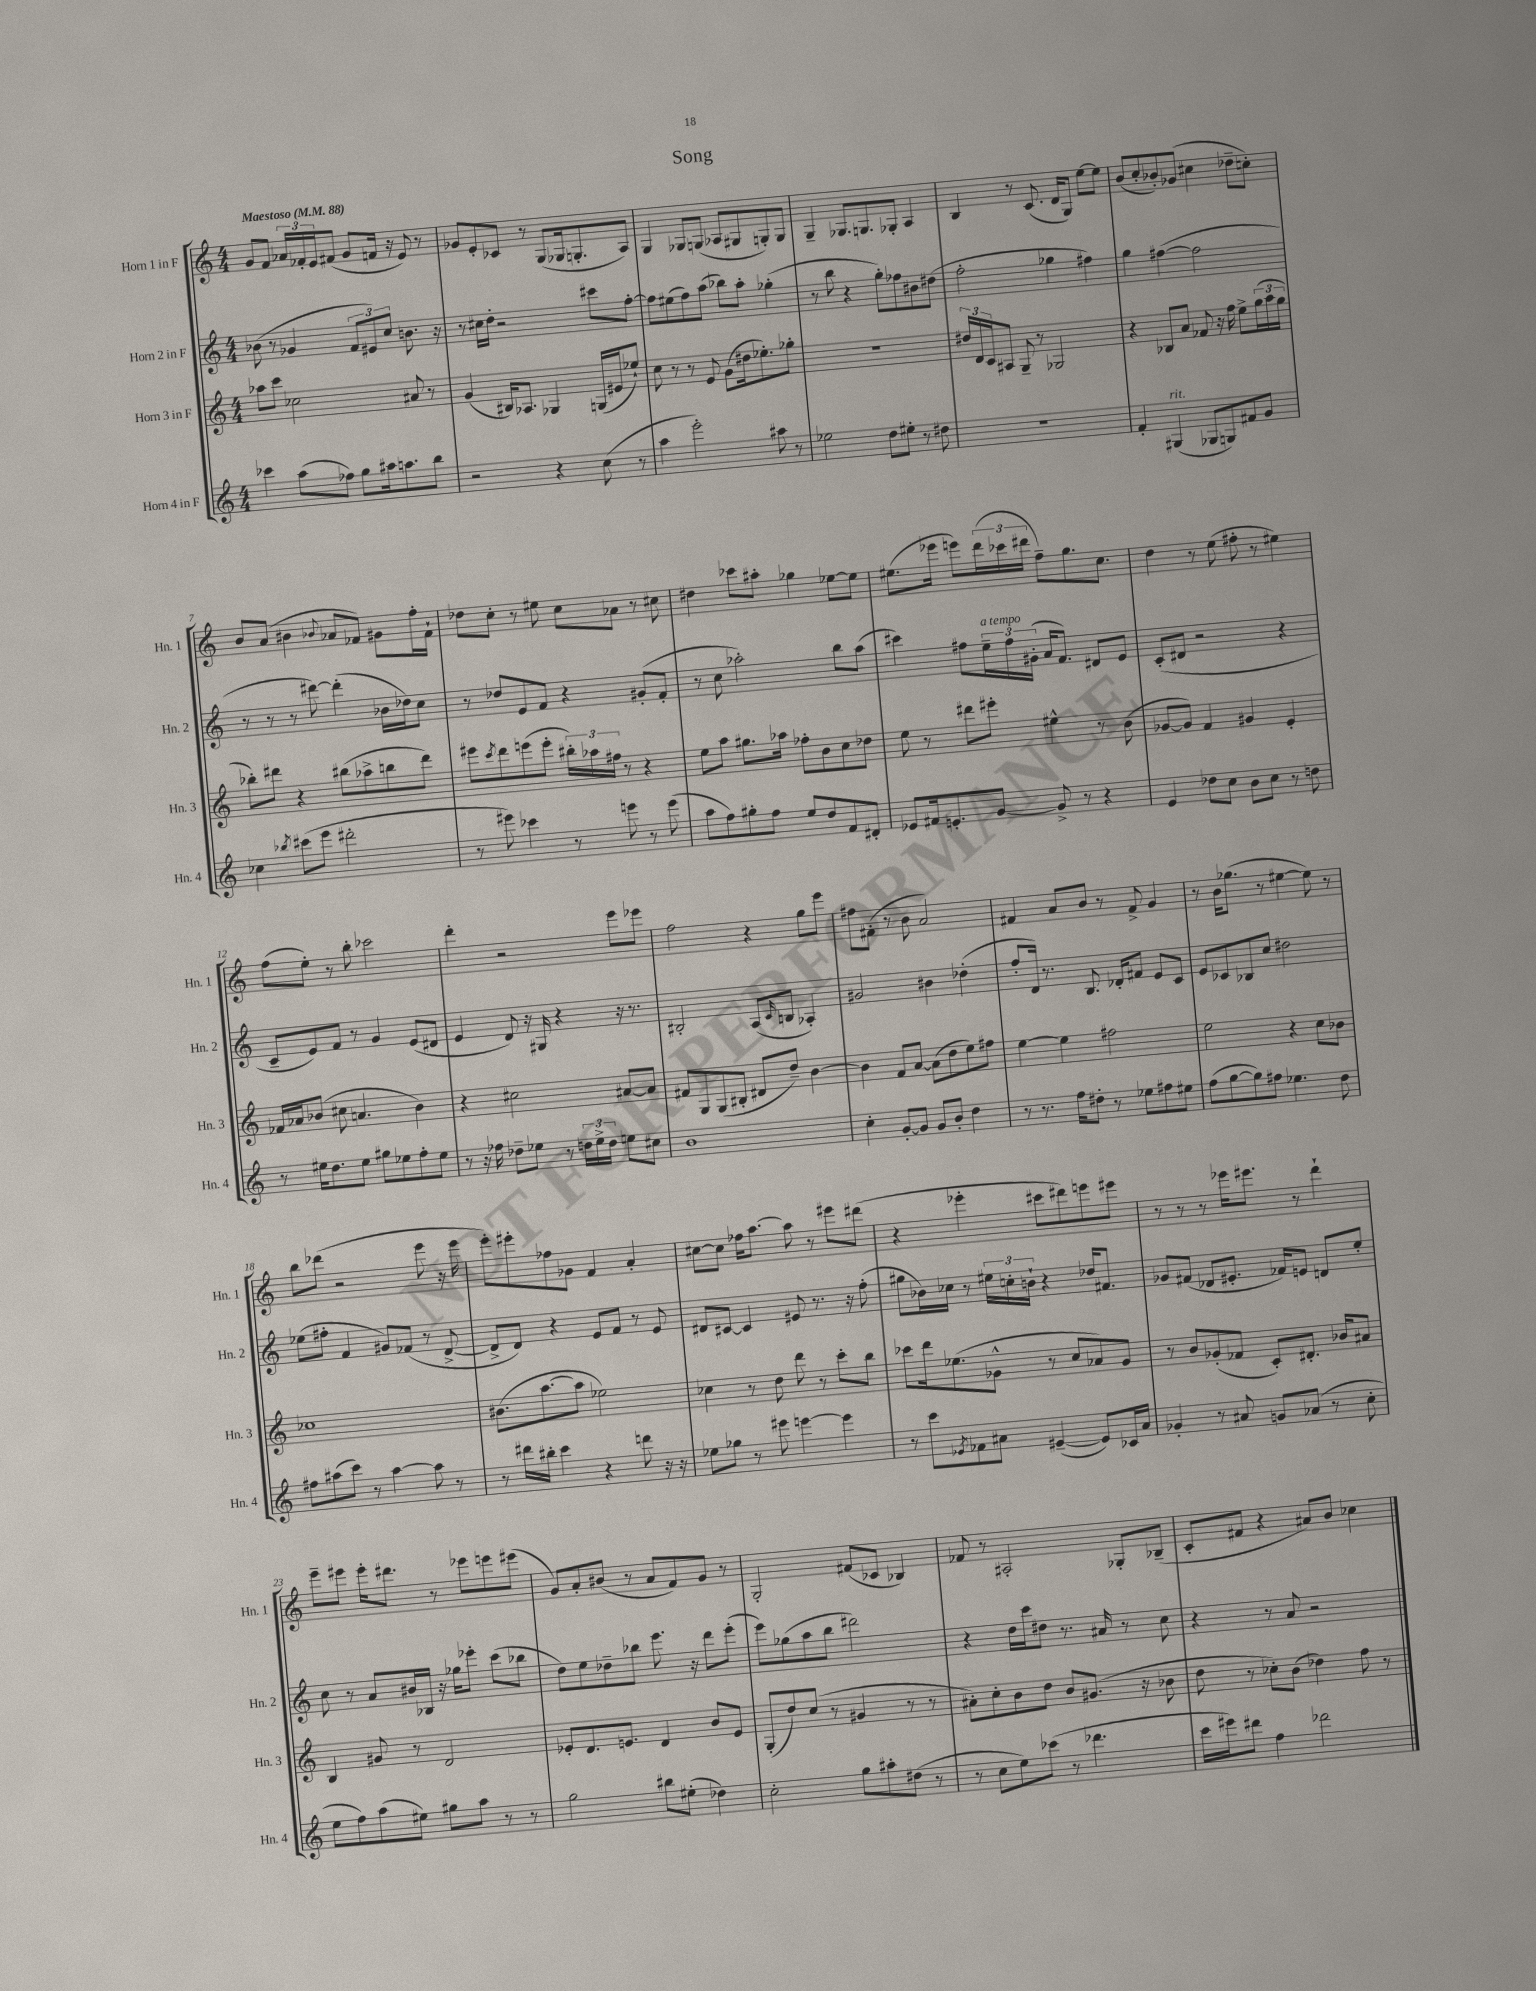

**kern	**kern	**kern	**kern
*staff4	*staff3	*staff2	*staff1
*clefG2	*clefG2	*clefG2	*clefG2
*k[]	*k[]	*k[]	*k[]
*M4/4	*M4/4	*M4/4	*M4/4
*MM88	*MM88	*MM88	*MM88
4ccc-\	8aa-\L	(8b-\	8g/L
.	8ccc\J	8r	8f/J
(8aa\L	2cc-\	4g-/	24a-/LL
.	.	.	24f-'/
.	.	.	24e/J
8ff-\J)	.	.	(8f#/J
8gg\L	.	12f/L	8g/L
.	.	12e#/)	.
16aa#\k	.	.	16f/Jk
.	.	12cc/J	.
8.aa\	.	.	16r
.	8a#/	8.b\	8e/)
8bb\J	8r	.	8r
.	.	16r	.
=	=	=	=
2r	(4g/	8r	8g-/L
.	.	16cc#\LL	8e'/
.	.	16dd'\JJ	.
.	16B#/LK)	2r	8c-/J
.	8.A-/J	.	.
.	.	.	8r
4r	4G-/	.	(8G/L
.	.	.	16G-/k
.	.	.	8.G'/
(8cc\	(16G/LL	8ccc#\L	.
.	16e#/J	.	.
8r	8ee-`/J)	[8ff'\J	8A/J)
=	=	=	=
4aa\	8cc\	8ff\]L	4G/
.	8r	(8ee#\	.
2eee'\)	8r	8ff\)	8G-/L
.	8e/	(8aa\J	(8G/J
.	(8g\L	8bb-\L)	8A-/L
.	16dd#\k	8aa'\J	8G#/
.	8.ee-'\)	.	.
8aa#\	.	(4gg-'\	8G'/)
8r	8gg-'\J	.	8G/J
=	=	=	=
2ee-\	1r	8r	4G~/
.	.	8bb\	.
.	.	4r	8.G-/L
.	.	.	8.G/
8dd\L	.	8gg'\L)	.
8ee#'\J	.	8ff-\	8G-'/J
8r	.	8b#\	4A/
8dd#\	.	(8dd#\J	.
=	=	=	=
1r	24dd#/LL	2ff'\	4B/
.	24d/	.	.
.	24c/J	.	.
.	8A#/J	.	.
.	8G~/	.	8r
.	8r	.	(8.c/
.	2G-/	4gg-\	.
.	.	.	16d/LK
.	.	.	8G/J)
.	.	4ff#\)	[8ee\L
.	.	.	8ee\]J
=	=	=	=
4f'/	4r	4gg\	(8b/L
.	.	.	8cc'/
(4G#/	8B-/L	([4ff#\	8b-'/)
.	8a/J	.	(8g-/J
8G-/L	8f-/	2ff#\]	4cc#\
8G/)	16r	.	.
.	16ff\	.	.
8f#/	8ee^\L	.	8dd-~\L
8g/J	(24gg\L	.	8cc'\J)
.	24aa\	.	.
.	24gg\JJ	.	.
=	=	=	=
4cc-\	8bb-'\L)	8r	8b/L
.	8ddd#\J	8r	(8a/J
8qbb-/	.	.	.
(8ccc#\L	4r	8r	4b#\
8eee\J	.	[8ddd#\)	.
.	.	.	8qqb-/
2ddd#'\	(8bb#\L	(4ddd#'\]	8a-/L
.	8aa-^\	.	8f-/J)
.	8bb\	16b-\LL	8g#\L
.	.	16dd-\J)	.
.	8ddd#\J)	8cc\J	16ff'\L
.	.	.	16f-`\JJ
=	=	=	=
8r	8eee#\L	8r	8dd-\L
.	8qccc/	.	.
8eee#\)	8ddd\	8dd-/L	8cc'\J
4ccc-\	(8eee\	8e/	8r
.	8eee'\J	8f/J	8ee#\
8r	24bb#'\LL)	4r	8cc\L
.	24aa-\	.	.
.	24ff#\JJ	.	.
8eee\	8r	.	8a-\J
8r	4r	(8g#'/L	8r
(8eee\	.	8f'/J	8cc#\
=	=	=	=
8aa\L	8ee\L	8r	4dd#\
8ff\)	8aa\J	8cc\	.
8gg#'\	8.gg#\L	2aa-'\)	8ccc-\L
8ff\J	.	.	8aa#'\J
.	16aa-\Jk	.	.
8ee/L	8ff-'\L	.	4gg-\
8dd/	8b\	.	.
8f/	8cc\	8bb\L	[8ee-\L
8d#'/J	8dd-\J	(8aa-\J	8ee-\]J
=	=	=	=
8e-/L	8ee\	4ccc#\)	(8.ee#\L
16f#/k	8r	.	.
8.e'/	.	.	16eee-\Jk
.	8ddd#\L	8ff#\L	8eee\L)
[8g/J	8eee#'\J	24ee~\L	(24ddd\L
.	.	24ff#\	24ccc-\
.	.	(24g#'\JJ	24ddd#\JJ
8g^/]	4ee#^^\	16a/LK	8ff~\L)
.	.	8.f/J)	.
8r	.	.	8.gg\
4r	8r	8d#/L	.
.	.	.	8.cc\J
.	(8b\	8e/J	.
=	=	=	=
4e/	[8g-/L	(8c'/L	4dd\
.	8g-/]J)	8d#/J	.
8dd-\L	4f/	2r	8r
8cc\J	.	.	(8ee\
8b\L	4g#/	.	8ff#'\
8cc\J	.	.	8r
8r	4e'/	4r	4ee#\)
8dd\	.	.	.
=	=	=	=
8r	16f-/LL	8c~/L	(8ff\L
.	16a-/J	.	.
16ee#\LK	(8b-/J	8e/)	8ee'\J)
8.dd\	.	.	.
.	8cc#\	8f/J	8r
8ee#\J	4.a/	8r	8bb'\
8gg#\L	.	4g/	2ccc-\
8ee-\	.	.	.
8ff'\	4b-\)	(8e/L	.
8ee-\J	.	8d#/J	.
=	=	=	=
8r	4r	4e/	4ddd'\
16r	.	.	.
16ff-\	.	.	.
8dd-~\L	2cc#\	8d/)	2r
8ee-\J	.	16r	.
.	.	16G#/	.
8r	.	4r	.
24dd\LL	.	.	.
24ee-^\	.	.	.
24dd\JJ	.	.	.
8ee\L	[8a#/L	16r	8eee\L
.	.	8.r	.
8cc#\J	8a#/]J	.	8eee-\J
=	=	=	=
1b	8f#/L	2B#'/	2ff\
.	8G/	.	.
.	(8G/	.	.
.	8B#'/J	.	.
.	8d#/L	(8A/L	4r
.	.	16qqc/	.
.	8dd~/J)	8B/J	.
.	[4b\	4A-'/)	8gg\L
.	.	.	8eee\J
=	=	=	=
4cc'\	4b\]	2g#/	8ff#\L
.	.	.	(8f#'\J
[8g'/L	8f/L	.	8r
8g/]J	[8a/J	.	8b\
8g/L	(8a\]L	4b#\	2a/)
8b'/J	8dd\	.	.
4dd\	8ee\)	(4dd-'\	.
.	8ff#\J	.	.
=	=	=	=
8r	[4ee\	8ff'/L	4f#/
8.r	.	16d/Jk)	.
.	.	8.r	.
.	4ee\]	.	8a/L
16ff\LK	.	.	.
8dd#'\J	.	8.B/	8b/J
8r	2ff#\	.	8r
.	.	16d-'/LK	.
8ee-\L	.	8f#/J	8f#^/
8ff#\	.	8e/L	4g/
8ee#\J	.	8c/J	.
=	=	=	=
(8ff\L	2ee\	8e/L	8r
[8gg\	.	8c-/	16b\LK
.	.	.	(8.gg-\J
8gg\])	.	8B-/	.
8ff#\J	.	8cc/J	8r
4.ee-\	4r	2dd#\	[4ee#\
.	8cc\L	.	8ee#\])
8dd\	8b-\J	.	8r
=	=	=	=
8ff#\L	1cc-	(8ee-\L	8bb\L
(8aa#\	.	8ff#'\J	(8ddd-\J
8ccc\J)	.	4f/	2r
8r	.	.	.
[4aa#\	.	8g#/L)	.
.	.	(8f-/J	.
8aa#\]	.	8r	8eee\
8r	.	[8d^/	16r
.	.	.	16eee\
=	=	=	=
8r	(8.b#\L	8d^/]L	8eee'\L)
16ddd#\LL	.	8d/J)	8eee#'\
16bb#'\JJ	[8.aa\	.	.
4ccc\	.	4r	8ff-\
.	8aa\]J	.	8g-\J
4r	2ee-\)	8e/L	4f/
.	.	8f/J	.
8ddd\	.	8r	4a'/
16r	.	8e/	.
16r	.	.	.
=	=	=	=
8ee-\L	4cc-\	8d#/L	[8cc#\L
8gg-\J	.	[8c#/J	8cc#\]J
8r	8r	4c#/]	16ff-\LK
.	.	.	[8.aa\J
8eee#\	8dd\	.	.
[4eee\	8ddd\	8e#/	8aa\]
.	8r	8.r	8r
4eee\]	8ccc'\L	.	8eee#\L
.	.	16r	.
.	8bb\J	(8ff'\	(8ddd#\J
=	=	=	=
8r	8ccc-\L	8gg#\L	4r
8ccc\L	16ddd\k	16b-\L)	.
.	(8.ee-\	16cc-\JJ	.
8qe-/	.	.	.
8f-\	.	8r	4eee-'\
8a#\J	8g-^^\J	24ee#\LL	.
.	.	24cc'\	.
.	.	24b`\JJ	.
([4e#~/	8r	4r	8ccc#\L
.	8cc/L	.	8ddd#\)
8e#/]L)	8a-/)	16dd-/LK	8eee\
.	.	8.f#/J	.
16c-/L	8g-/J	.	8eee#\J
16a#/JJ	.	.	.
=	=	=	=
4g-'/	8r	8g-/L	8r
.	8b/L	(8f#/J	8r
8r	(8g-'/	8d-/L	8r
8a#/	8f-/J	8.e#'/J	16eee-\LK
.	.	.	8.eee#\J
8g/L	8c'/L)	.	.
.	.	16f-/LK)	.
(8a-/J	8.d#'/J	8e/J	8r
8r	.	8d/L	4ddd`\
.	16b-/LK	.	.
8cc'\	8a#/J	8ee'/J	.
=	=	=	=
8ee\L	4B/	8cc\	8eee~\L
8ff\)	.	8r	8eee#\J
(8aa\	8g#/	8a/L	16eee#'\LK
.	.	.	8.ddd#\J
8ee#\J)	8r	16b#/L	.
.	.	16B-/JJ	.
8gg#\L	2d/	16r	8r
.	.	16gg-\LK	.
8aa\J	.	8eee-'\J	8eee-\L
8r	.	(8ccc\L	8eee\
8r	.	8bb-\J	(8eee#\J
=	=	=	=
2gg\	8e-'/L	8dd\L)	8g/L)
.	8.d/	8ee\	8a'/
.	.	8dd-~\	(8b#/J
.	8.e/J	.	.
.	.	8bb-\J	8r
8bb#\L	4d/	8.eee\	8a/L
(8ee#'\J	.	.	8f/)
.	.	16r	.
4dd-\)	8b/L	8ddd\L	8g/J
.	8e/J	(8eee'\J	8r
=	=	=	=
2cc'\	(8G'/L	8eee\L)	2G'/
.	8dd/)	(8gg-\	.
.	(8cc/J	8aa\	.
.	8r	8bb\J	.
8gg\L	4g#/	2ddd#\)	(8f#/L
8aa#'\	.	.	8c-/J
(8dd#\J	8r	.	4B-/)
8r	8r	.	.
=	=	=	=
8r	8a#'\L)	4r	8f-/
8cc\L	8cc'\	.	8r
8ee\)	8b\	16dd\LL	2A#'/
.	.	16ccc\J	.
(8ccc-\J	8dd\J	8dd#\J	.
8r	8b/L	8.r	.
4.ddd-\	(8.g#/J	.	.
.	.	16a#/	.
.	.	8r	8G-'/L
.	16r	.	.
.	8b-\	8cc\	(8B-~/J
=	=	=	=
16ccc\LL	8dd\	4r	8c'/L
16eee#\J)	.	.	.
8ddd#\J	8r	.	8f#/J
4ff\	8cc-'\L)	8r	4r
.	(8b\J	8a/	.
2ddd-\	4dd-\)	2r	8a#/L)
.	.	.	8b/J
.	8ff\	.	4cc-\
.	8r	.	.
==	==	==	==
*-	*-	*-	*-
